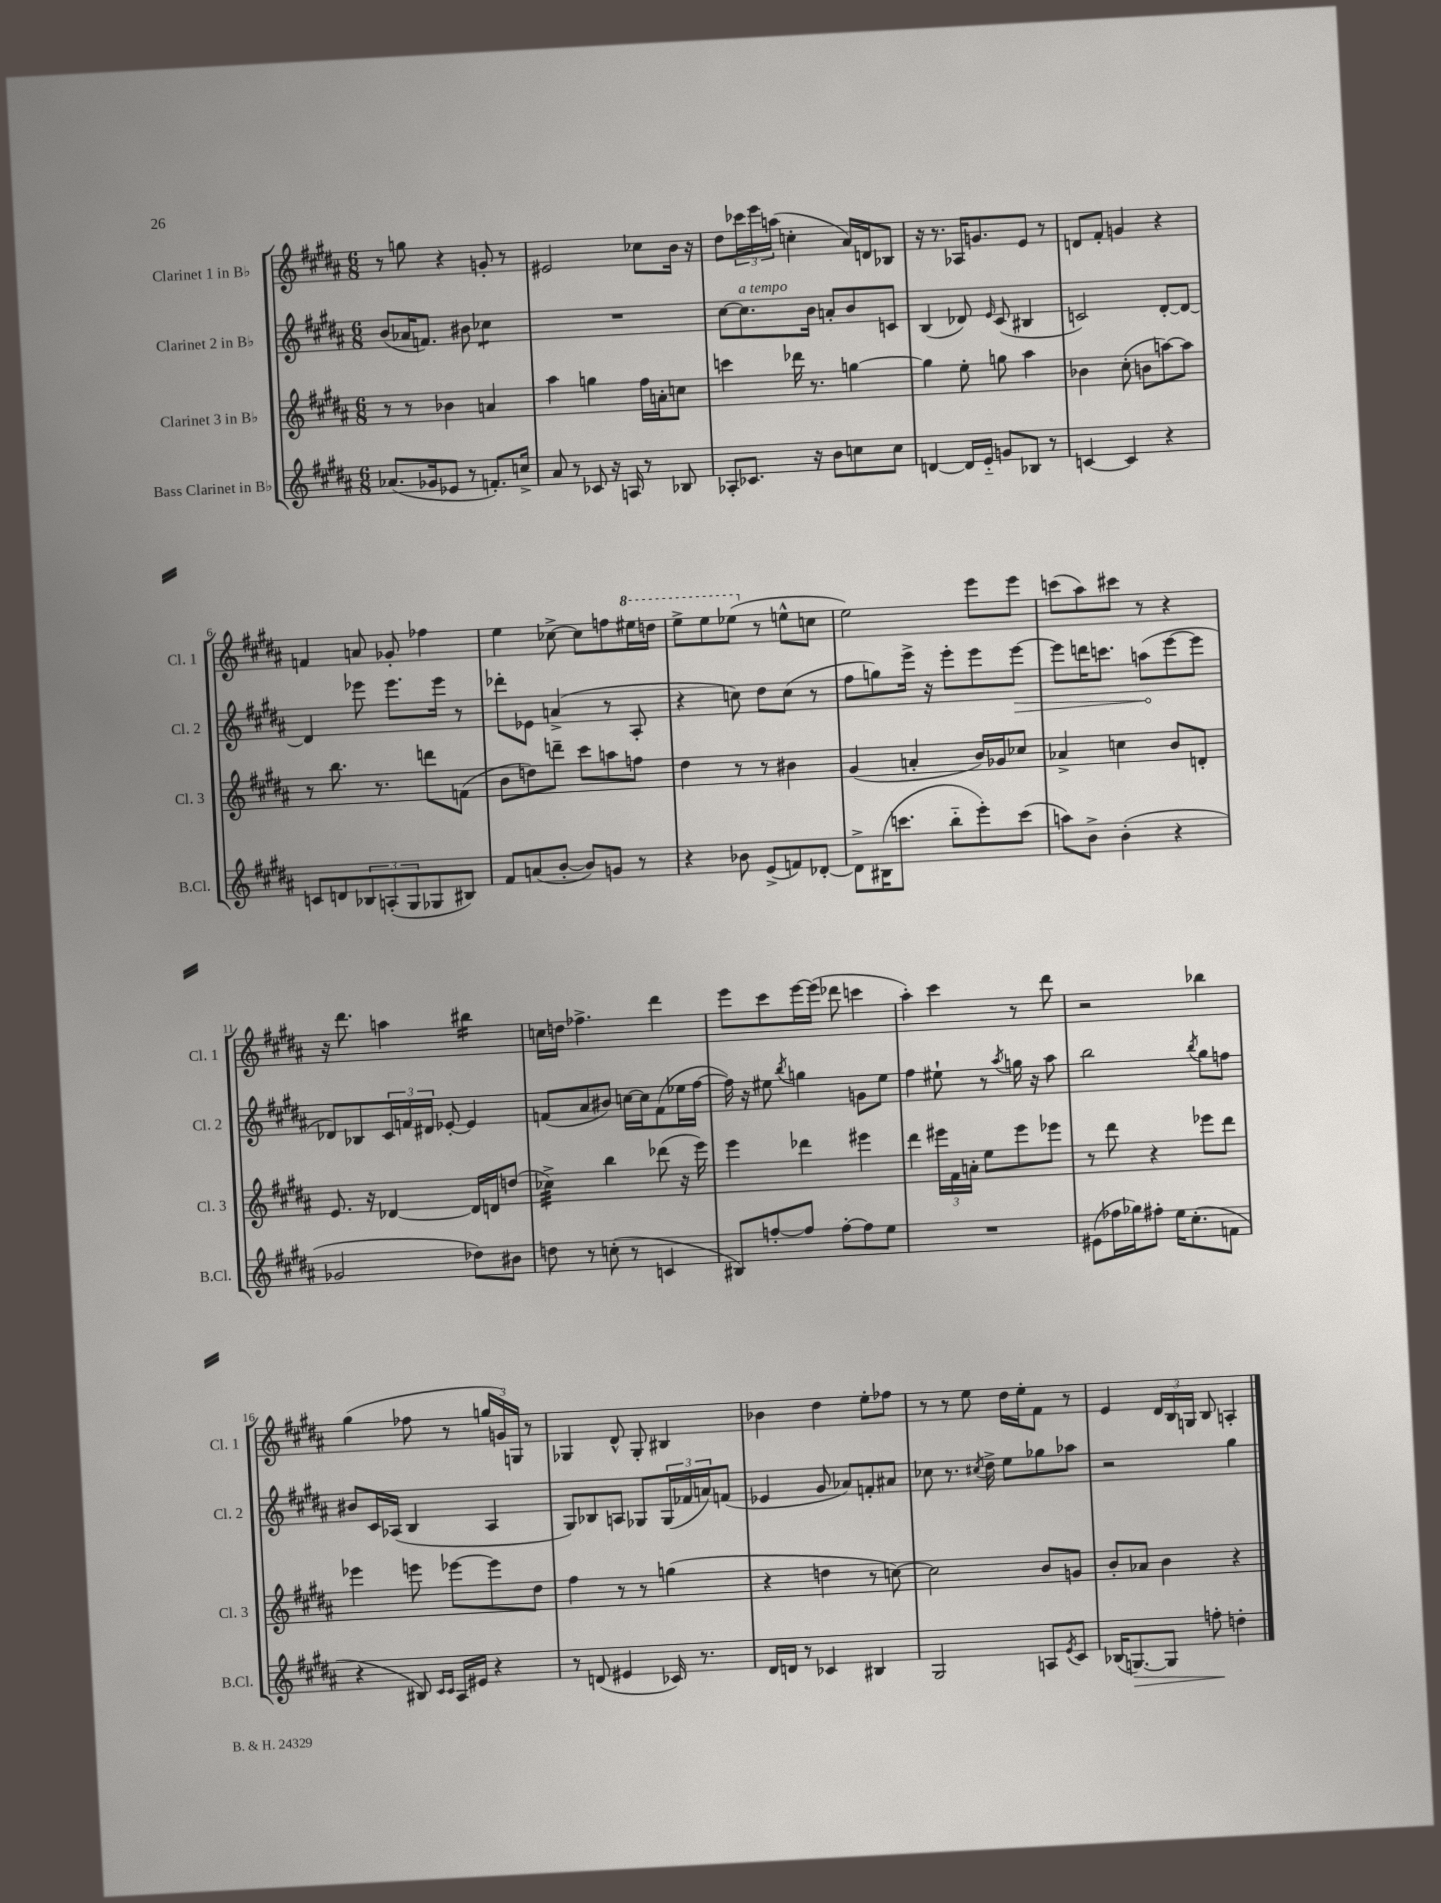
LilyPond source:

<<
\new StaffGroup <<
\new Staff = "s0" \with { instrumentName = "Clarinet 1 in Bb" shortInstrumentName = "Cl. 1" } {
    \clef treble \key b \major \numericTimeSignature \time 6/8
    r8 g''8 r4 g'8-. r8 |
    eis'2 ces''8 b'16 r16 |
    dis''8 \tuplet 3/2 { ces'''16 e'''16 a''16( } c''4-. ais'16) d'16 bes8 |
    r16 r8. aes16 g'8. e'8 r8 |
    d'8 fis'8-. g'4 r4 |
    f'4 a'8 ges'8-. fes''4 |
    e''4 ces''8~-> ces''8 f''8 \ottava #1 eis'''16 d'''16 |
    e'''8-> e'''8 ees'''8( \ottava #0 r8 e''!8-^ c''8 |
    e''2) e'''8 e'''8 |
    c'''8( ais''8) cis'''8 r8 r4 |
    r16 dis'''8. a''4 bis''4:16 |
    c''16 d''16 fes''4.-> dis'''4 |
    e'''8 cis'''8 e'''16~ e'''16( des'''8 c'''4 |
    ais''4-.) cis'''4 r8 dis'''8 |
    r2 bes''4 |
    gis''4( fes''8 r8 \tuplet 3/2 { g''16 g'16) g16 } r8 |
    ges4 dis'8-^ ges8-. bis4 |
    bes'4 dis''4 e''8-. fes''8 |
    r8 r8 e''8 dis''16 e''16-. fis'8 r8 |
    e'4 \tuplet 3/2 { dis'16 b16 g16 } b8 a4-. \bar "|." |
}
\new Staff = "s1" \with { instrumentName = "Clarinet 2 in Bb" shortInstrumentName = "Cl. 2" } {
    \clef treble \key b \major \numericTimeSignature \time 6/8
    b'8( aes'16 f'8.) bis'8 ces''4:8 |
    R2. |
    cis''8~ cis''8.^\markup { \italic "a tempo" } b'16 a'8-. b'8 c'8 |
    b4( des'8) \grace { e'16 } cis'8( bis4 |
    c'2) dis'8~-. dis'8~ |
    dis'4 ees'''8 ees'''8. ees'''16 r8 |
    des'''8-. ees'8 a'4->( r8 ais8-. |
    r4 c''8) dis''8 c''8( r8 |
    fis''8 g''8) e'''16-> r16 e'''8-. e'''8 \once \override Hairpin.circled-tip = ##t e'''8~\> |
    e'''8 d'''16 c'''8. a''8\!( e'''8~ e'''8 |
    des'8) bes8 \tuplet 3/2 { cis'16 f'16 dis'16 } ees'8~-. ees'4 |
    f'8( ais'8 bis'8) c''16~ c''16 f'8( ees''16 fis''16~ |
    fis''16) r16 eis''8 \acciaccatura { b''8 } g''4 g'8 eis''8 |
    fis''4 eis''8-! r8 \acciaccatura { ais''8 } g''16 r16 ais''8 |
    b''2 \acciaccatura { b''8 } gis''8 f''8 |
    bis'8 cis'16 aes16( b4 aes4 |
    gis8) bes8 a8 ges8 \tuplet 3/2 { ges16( fes'16 a'16) } f'8( |
    ees'4 gis'8 aes'8) f'8-. ais'8 |
    ces''8 r8. \acciaccatura { cis''8 } dis''16-> e''8 ges''8 aes''8 |
    r2 gis''4 \bar "|." |
}
\new Staff = "s2" \with { instrumentName = "Clarinet 3 in Bb" shortInstrumentName = "Cl. 3" } {
    \clef treble \key b \major \numericTimeSignature \time 6/8
    r8 r8 bes'4 a'4 |
    ais''4 g''4 fis''16 a'16-. c''8 |
    c'''4 des'''16 r8. g''4~ |
    g''4 e''8-. g''8 ais''4 |
    bes'4 cis''8-.( b'8 a''8~) a''8 |
    r8 b''8. r8. d'''8 f'8( |
    b'8 d''8) d'''8-- cis'''8 a''8 f''8 |
    dis''4 r8 r8 bis'4 |
    gis'4( a'4-. b'16) ges'16 ces''8 |
    aes'4-> c''4 b'8 d'8-. |
    e'8. r16 des'4~ des'16 d'16 d''8( |
    ces''4:32->) b''4 des'''8( r16 e'''16) |
    e'''4 des'''4 eis'''4 |
    dis'''4 \tuplet 3/2 { eis'''16 fis'16 a'16-. } e''8 eis'''8 ees'''8 |
    r8 dis'''8 r4 ees'''8 dis'''8 |
    ees'''4 e'''8 ees'''8~ ees'''8 dis''8 |
    fis''4 r8 r8 g''4( |
    r4 d''4 r8 c''8~) |
    c''2 b'8 g'8 |
    b'8-. aes'8 b'4 r4 \bar "|." |
}
\new Staff = "s3" \with { instrumentName = "Bass Clarinet in Bb" shortInstrumentName = "B.Cl." } {
    \clef treble \key b \major \numericTimeSignature \time 6/8
    aes'8.( ges'16 ees'8 r8 f'8.-.) c''16-> |
    ais'8 r8 ces'8 r16 a16 r8 bes8 |
    aes8-. ces'8. r16 b'8 c''8 c''8 |
    d'4~ d'16 e'16-_ g'8 bes8 r8 |
    c'4~ c'4 r4 |
    c'8 d'8 \tuplet 3/2 { bes8 a8-.( gis8 } ges8 bis8) |
    fis'8 a'8( b'8~-. b'8) g'8 r8 |
    r4 bes'8 e'8->( f'8) des'8~-. |
    des'8-> bis16( c'''8. b''8-_ e'''8-.) c'''8( |
    a''8) b'8-> b'4-.( r4 |
    ges'2 des''8) bis'8 |
    d''8 r8 c''8-.( r8 c'4 |
    bis8) f''8~-. f''8 f''8~-. f''8 e''8 |
    R2. |
    eis'8( fes''16 ges''16) fis''8-. e''16 cis''8.-.( f'8 |
    r4 bis8) \grace { cis'16 cis'16 } ais16 eis'16 r4 |
    r8 d'8( eis'4 ces'16) r8. |
    dis'16 d'16 r8 ces'4 bis4 |
    gis2 a8 \acciaccatura { e'8 } cis'8 |
    bes16( g8.~\>) g8 f''8-.\! d''4-. \bar "|." |
}
>>
>>
